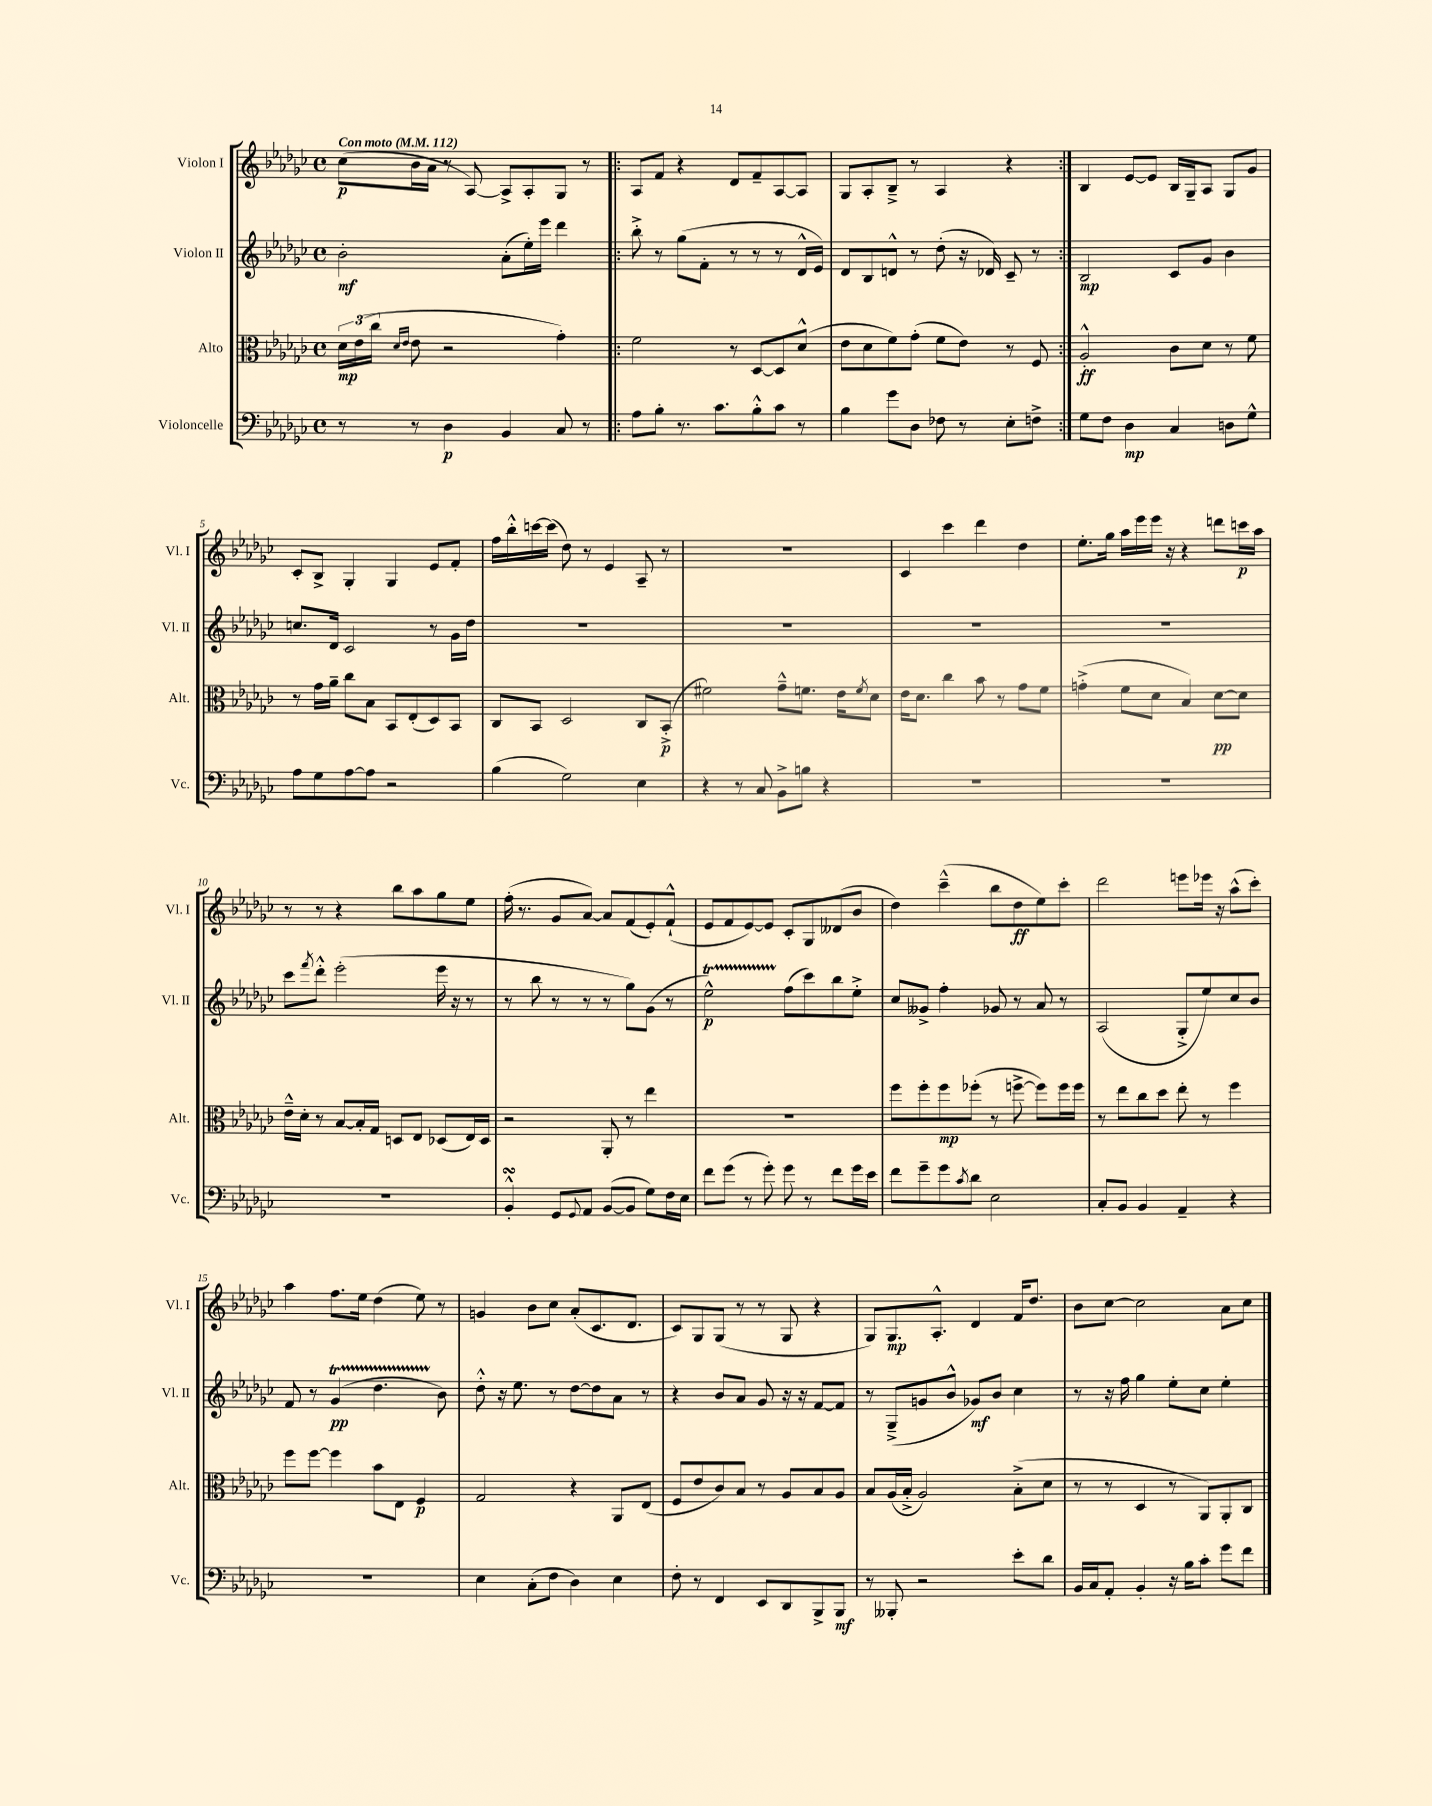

**kern	**dynam	**kern	**dynam	**kern	**dynam	**kern	**dynam
*part4	*part4	*part3	*part3	*part2	*part2	*part1	*part1
*staff4	*staff4	*staff3	*staff3	*staff2	*staff2	*staff1	*staff1
*I"Violoncelle	*	*I"Alto	*	*I"Violon II	*	*I"Violon I	*
*I'Vc.	*	*I'Alt.	*	*I'Vl. II	*	*I'Vl. I	*
*clefF4	*	*clefC3	*	*clefG2	*	*clefG2	*
*k[b-e-a-d-g-c-]	*	*k[b-e-a-d-g-c-]	*	*k[b-e-a-d-g-c-]	*	*k[b-e-a-d-g-c-]	*
*M4/4	*	*M4/4	*	*M4/4	*	*M4/4	*
*met(c)	*	*met(c)	*	*met(c)	*	*met(c)	*
*MM112	*	*MM112	*	*MM112	*	*MM112	*
=1	=1	=1	=1	=1	=1	=1	=1
!	!	!	!	!	!	!LO:TX:a:B:t=Con moto	!
8r	.	24d-\LL	mp	2b-'\	mf	(8cc-\L	p
.	.	(24e-\	.	.	.	.	.
.	.	24cc-\JJ	.	.	.	.	.
.	.	16qqd-/LL	.	.	.	.	.
.	.	16qqe-/JJ	.	.	.	.	.
8r	.	8e-\	.	.	.	16b-\L	.
.	.	.	.	.	.	16a-\JJ	.
4D-\	p	2r	.	.	.	8r	.
.	.	.	.	.	.	[8A-/)	.
4BB-/	.	.	.	(8a-'\L	.	8A-^/L]	.
.	.	.	.	16ee-'\L)	.	8A-'/	.
.	.	.	.	16eee-\JJ	.	.	.
8C-/	.	4g-'\)	.	4ddd-\	.	8G-/J	.
8r	.	.	.	.	.	8r	.
=2!|:	=2!|:	=2!|:	=2!|:	=2!|:	=2!|:	=2!|:	=2!|:
8A-\L	.	2f\	.	8bb-'^\	.	8A-/L	.
8B-'\J	.	.	.	8r	.	8f/J	.
8.r	.	.	.	(8gg-\L	.	4r	.
.	.	.	.	8f'\J	.	.	.
8.c-\L	.	.	.	.	.	.	.
.	.	8r	.	8r	.	8d-/L	.
8B-'^^\	.	[8D-/L	.	8r	.	8f~/	.
8c-\J	.	8D-/]	.	8r	.	[8A-/	.
8r	.	(8d-^^/J	.	16d-^^/LL	.	8A-/J]	.
.	.	.	.	16e-/JJ)	.	.	.
=3	=3	=3	=3	=3	=3	=3	=3
4B-\	.	8e-\L	.	8d-/L	.	8G-/L	.
.	.	8d-\	.	8B-/	.	8A-'/	.
8g-\L	.	8f\)	.	8dn^^/J	.	8B-~^/J	.
8D-\J	.	(8g-'\J	.	8r	.	8r	.
8F-X\	.	8f\L	.	(8dd-'\	.	4A-/	.
8r	.	8e-\J)	.	16r	.	.	.
.	.	.	.	16d-X/)	.	.	.
8E-'\L	.	8r	.	8c-~/	.	4r	.
8Fn^\J	.	8F/	.	8r	.	.	.
=4:|!	=4:|!	=4:|!	=4:|!	=4:|!	=4:|!	=4:|!	=4:|!
8G-\L	.	2A-'^^/	ff	2B-/	mp	4B-/	.
8F\J	.	.	.	.	.	.	.
4D-\	mp	.	.	.	.	[8e-/L	.
.	.	.	.	.	.	8e-/J]	.
4C-/	.	8c-\L	.	8c-/L	.	16B-/LL	.
.	.	.	.	.	.	16G-~/J	.
.	.	8d-\J	.	8g-/J	.	8A-/J	.
8Dn\L	.	8r	.	4b-\	.	8G-/L	.
8G-^^\J	.	8f\	.	.	.	8g-/J	.
!!LO:LB:g=z
=5	=5	=5	=5	=5	=5	=5	=5
8A-\L	.	8r	.	8.ccn/L	.	8c-'/L	.
8G-\	.	16g-\LL	.	.	.	8B-^/J	.
.	.	16a-~\JJ	.	16d-/Jk	.	.	.
[8A-\	.	8cc-\L	.	2c-/	.	4G-'/	.
8A-\J]	.	8B-\J	.	.	.	.	.
2r	.	8BB-/L	.	.	.	4G-/	.
.	.	(8E-'/	.	.	.	.	.
.	.	8D-/)	.	8r	.	8e-/L	.
.	.	8BB-/J	.	16g-\LL	.	8f'/J	.
.	.	.	.	16dd-\JJ	.	.	.
=6	=6	=6	=6	=6	=6	=6	=6
(4B-\	.	8C-/L	.	1r	.	16ff\LL	.
.	.	.	.	.	.	16bb-'^^\	.
.	.	8BB-/J	.	.	.	[16cccn\	.
.	.	.	.	.	.	(16ccc\JJ]	.
2G-\)	.	2D-/	.	.	.	8dd-\)	.
.	.	.	.	.	.	8r	.
.	.	.	.	.	.	4e-/	.
4E-\	.	8C-/L	.	.	.	8A-~/	.
.	.	(8BB-'^/J	p	.	.	8r	.
=7	=7	=7	=7	=7	=7	=7	=7
4r	.	2f#X\)	.	1r	.	1r	.
8r	.	.	.	.	.	.	.
8C-/	.	.	.	.	.	.	.
8BB-^\L	.	8g-~^^\L	.	.	.	.	.
8Bn\J	.	8.fn\J	.	.	.	.	.
4r	.	.	.	.	.	.	.
.	.	16e-\KL	.	.	.	.	.
.	.	8qf/	.	.	.	.	.
.	.	8d-\J	.	.	.	.	.
=8	=8	=8	=8	=8	=8	=8	=8
1r	.	16e-\KL	.	1r	.	4c-/	.
.	.	8.d-\J	.	.	.	.	.
.	.	4cc-\	.	.	.	4ccc-\	.
.	.	8b-\	.	.	.	4ddd-\	.
.	.	8r	.	.	.	.	.
.	.	8g-\L	.	.	.	4dd-\	.
.	.	8f\J	.	.	.	.	.
=9	=9	=9	=9	=9	=9	=9	=9
1r	.	(4gn'^\	.	1r	.	8.ee-'\L	.
.	.	.	.	.	.	16gg-\Jk	.
.	.	8f\L	.	.	.	16aa-\LL	.
.	.	.	.	.	.	16eee-\	.
.	.	8d-\J	.	.	.	16eee-\JJ	.
.	.	.	.	.	.	16r	.
.	.	4B-/)	.	.	.	4r	.
.	.	[8d-\L	pp	.	.	8dddn\L	.
.	.	8d-\J]	.	.	.	16cccn\L	p
.	.	.	.	.	.	16aa-\JJ	.
!!LO:LB:g=z
=10	=10	=10	=10	=10	=10	=10	=10
1r	.	16e-~^^\LL	.	8ccc-\L	.	8r	.
.	.	16d-'\JJ	.	.	.	.	.
.	.	.	.	8qfff/	.	.	.
.	.	8r	.	8ddd-'^^\J	.	8r	.
.	.	[8B-/L	.	(2eee-'\	.	4r	.
.	.	16B-'/L]	.	.	.	.	.
.	.	16G-/JJ	.	.	.	.	.
.	.	8Dn/L	.	.	.	8bb-\L	.
.	.	8E-/J	.	.	.	8aa-\	.
.	.	(8D-X/L	.	16eee-\	.	8gg-\	.
.	.	.	.	16r	.	.	.
.	.	16E-/L)	.	8r	.	8ee-\J	.
.	.	16D-/JJ	.	.	.	.	.
=11	=11	=11	=11	=11	=11	=11	=11
4BB-sSsS'^^/	.	2r	.	8r	.	(16ff'\	.
.	.	.	.	.	.	8.r	.
.	.	.	.	8bb-\	.	.	.
8GG-/L	.	.	.	8r	.	8g-/L	.
8qqGG-/	.	.	.	.	.	.	.
8AA-/J	.	.	.	8r	.	[8a-/J)	.
([8BB-/L	.	8AA-'/	.	8r	.	8a-/L]	.
8BB-/J]	.	8r	.	8gg-\L)	.	(8f/	.
8G-\L)	.	4ee-\	.	(8g-\J	.	8e-'/)	.
16F\L	.	.	.	8r	.	(8f`^^/J	.
16E-\JJ	.	.	.	.	.	.	.
=12	=12	=12	=12	=12	=12	=12	=12
8f\L	.	1r	.	2ee-T^^\)	p	8e-/L	.
(8g-\J	.	.	.	.	.	8f/	.
8r	.	.	.	.	.	[8e-/)	.
8g-'\)	.	.	.	.	.	8e-/J]	.
8g-\	.	.	.	(8ff\L	.	8c-'/L	.
8r	.	.	.	8ccc-\)	.	8G-/	.
8f\L	.	.	.	8bb-\	.	(8d--X/	.
16g-\L	.	.	.	8ee-'^\J	.	8b-/J	.
16e-\JJ	.	.	.	.	.	.	.
=13	=13	=13	=13	=13	=13	=13	=13
8f\L	.	8ff\L	.	8cc-/L	.	4dd-\)	.
8g-~\	.	8ff'\	.	8g--X^/J	.	.	.
8g-\	.	8ff\	mp	4ff'\	.	(4ccc-~^^\	.
8qc-/	.	.	.	.	.	.	.
8d-\J	.	(8ff-X'\J	.	.	.	.	.
2E-\	.	8r	.	8g-X/	.	8bb-\L	.
.	.	[8ffn^\	.	8r	.	8dd-\	ff
.	.	8ff\L])	.	8a-/	.	8ee-\)	.
.	.	16ff\L	.	8r	.	8ccc-'\J	.
.	.	16ff\JJ	.	.	.	.	.
=14	=14	=14	=14	=14	=14	=14	=14
8C-'/L	.	8r	.	(2A-/	.	2ddd-\	.
8BB-/J	.	8ee-\L	.	.	.	.	.
4BB-/	.	8cc-\	.	.	.	.	.
.	.	8dd-\J	.	.	.	.	.
4AA-~/	.	8ee-'\	.	8G-'^/L	.	8eeen\L	.
.	.	8r	.	8ee-/)	.	16eee-X\Jk	.
.	.	.	.	.	.	16r	.
4r	.	4ff\	.	8cc-/	.	(8aa-^^\L	.
.	.	.	.	8b-/J	.	8ccc-'\J)	.
!!LO:LB:g=z
=15	=15	=15	=15	=15	=15	=15	=15
1r	.	8ff\L	.	8f/	.	4aa-\	.
.	.	[8ff\J	.	8r	.	.	.
.	.	4ff\]	.	(4g-T/	pp	8.ff\L	.
.	.	.	.	.	.	16ee-\Jk	.
.	.	8b-\L	.	4.dd-TTT\	.	(4dd-\	.
.	.	8E-\J	.	.	.	.	.
.	.	4F/	p	.	.	8ee-\)	.
.	.	.	.	8b-\)	.	8r	.
=16	=16	=16	=16	=16	=16	=16	=16
4E-\	.	2G-/	.	8dd-'^^\	.	4gn/	.
.	.	.	.	16r	.	.	.
.	.	.	.	8.ee-\	.	.	.
(8C-'\L	.	.	.	.	.	8b-\L	.
8F\J	.	.	.	8r	.	8cc-\J	.
4D-\)	.	4r	.	[8dd-\L	.	(8a-'/L	.
.	.	.	.	8dd-\]	.	8.c-/	.
4E-\	.	8AA-/L	.	8a-\J	.	.	.
.	.	.	.	.	.	8.d-/J	.
.	.	(8E-/J	.	8r	.	.	.
=17	=17	=17	=17	=17	=17	=17	=17
8F'\	.	8F/L	.	4r	.	8c-/L)	.
8r	.	8e-/	.	.	.	8G-/	.
4FF/	.	8c-/)	.	8b-/L	.	(8G-/J	.
.	.	8B-/J	.	8a-/J	.	8r	.
8EE-/L	.	8r	.	8g-/	.	8r	.
8DD-/	.	8A-/L	.	16r	.	8G-/	.
.	.	.	.	16r	.	.	.
8BBB-^/	.	8B-/	.	[8f/L	.	4r	.
8BBB-/J	mf	8A-/J	.	8f/J]	.	.	.
=18	=18	=18	=18	=18	=18	=18	=18
8r	.	8B-/L	.	8r	.	8G-/L)	.
8BBB--X'/	.	(16A-/L	.	(8G-~^/L	.	8.G-/	mp
.	.	16B-'^/JJ	.	.	.	.	.
2r	.	2A-/)	.	8gn/	.	.	.
.	.	.	.	.	.	8.A-'^^/J	.
.	.	.	.	8b-^^/J	.	.	.
.	.	.	.	8g-X/L)	mf	4d-/	.
.	.	.	.	8b-/J	.	.	.
8e-'\L	.	(8B-'^\L	.	4cc-\	.	16f/KL	.
.	.	.	.	.	.	8.dd-/J	.
8d-\J	.	8d-\J	.	.	.	.	.
=19	=19	=19	=19	=19	=19	=19	=19
16BB-/LL	.	8r	.	8r	.	8b-\L	.
16C-/J	.	.	.	.	.	.	.
8AA-'/J	.	8r	.	16r	.	[8cc-\J	.
.	.	.	.	16ff\	.	.	.
4BB-'/	.	4D-/	.	4gg-\	.	2cc-\]	.
16r	.	8r	.	8ee-'\L	.	.	.
16B-\KL	.	.	.	.	.	.	.
8c-'\J	.	8AA-/L)	.	8cc-\J	.	.	.
8g-\L	.	8AA-'/	.	4ee-'\	.	8a-\L	.
8f\J	.	8C-/J	.	.	.	8cc-\J	.
==	==	==	==	==	==	==	==
*-	*-	*-	*-	*-	*-	*-	*-
